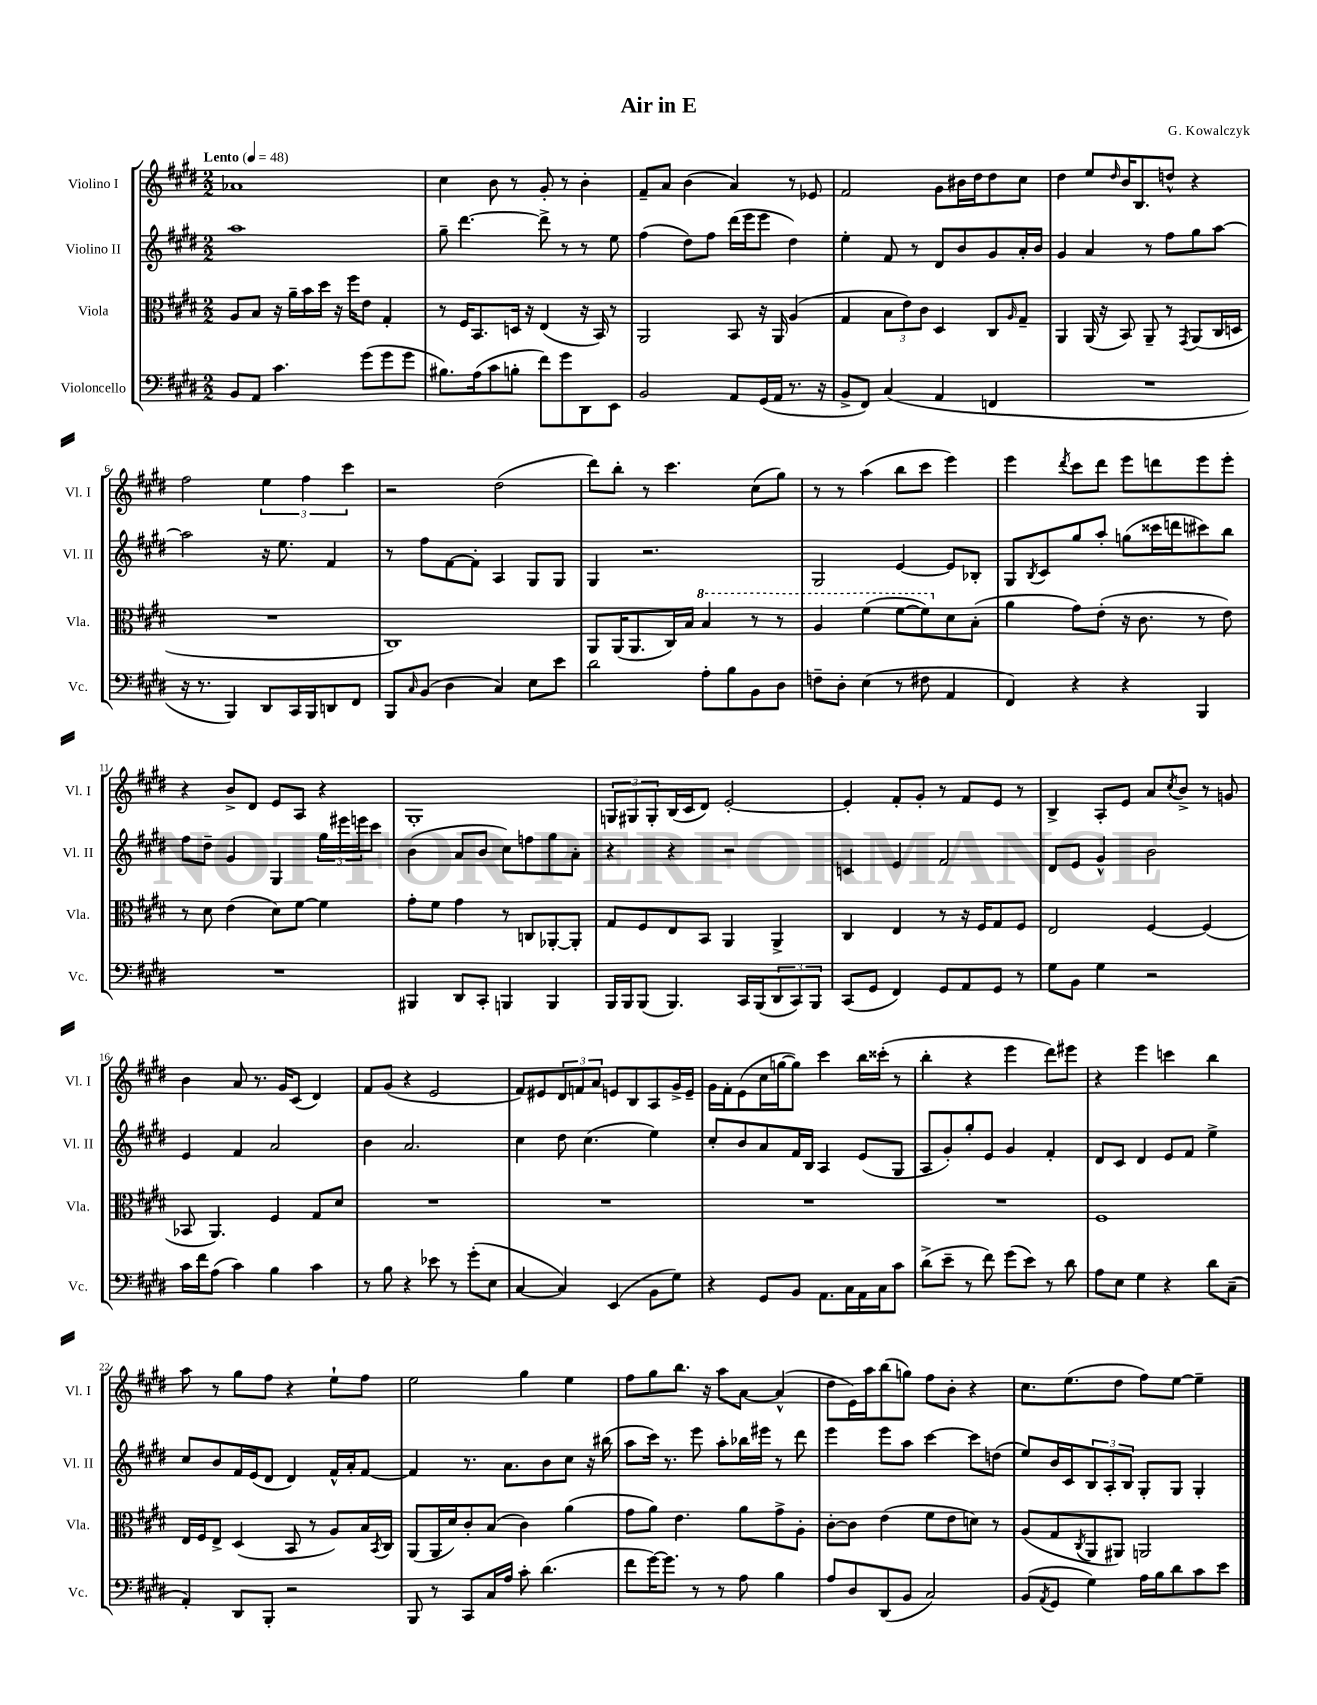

**kern	**kern	**kern	**kern
*part4	*part3	*part2	*part1
*staff4	*staff3	*staff2	*staff1
*I"Violoncello	*I"Viola	*I"Violino II	*I"Violino I
*I'Vc.	*I'Vla.	*I'Vl. II	*I'Vl. I
*clefF4	*clefC3	*clefG2	*clefG2
*k[f#c#g#d#]	*k[f#c#g#d#]	*k[f#c#g#d#]	*k[f#c#g#d#]
*M2/2	*M2/2	*M2/2	*M2/2
*MM48	*MM48	*MM48	*MM48
=1	=1	=1	=1
!	!	!	!LO:TX:a:B:t=Lento
8BB/L	8A/L	1aa	1a-X
8AA/J	8B/J	.	.
4.c#\	16r	.	.
.	16a~\LL	.	.
.	16b\	.	.
.	16dd#\JJ	.	.
.	16r	.	.
.	16ff#\KL	.	.
(8g#\L	8e\J	.	.
8g#\	4G#'/	.	.
8g#\J	.	.	.
=2	=2	=2	=2
8.B#X\L)	8r	8gg#~\	4cc#\
.	16F#/KL	[4.ddd#\	.
(16A\k	8.BB/	.	.
8c#\	.	.	8b\
8Bn'\J	16Dn/Jk	.	8r
.	16r	.	.
8f#\L)	(4E/	8ddd#^\]	8g#'/
8g#\	.	8r	8r
8DD#\	16r	8r	4b'\
.	16BB/)	.	.
8EE\J	8r	8ee\	.
=3	=3	=3	=3
2BB/	2AA/	(4ff#\	8f#~/L
.	.	.	8a/J
.	.	8dd#\L)	(4b\
.	.	8ff#\J	.
8AA/L	8BB/	(16ddd#\LL	4a/)
.	.	16eee\J	.
(16GG#/L	16r	8eee\J	.
16AA/JJ	16AA/	.	.
8.r	(4A/	4dd#\)	8r
.	.	.	8e-X/
16r	.	.	.
=4	=4	=4	=4
8BB^/L	4G#/	4ee'\	2f#/
8FF#/J)	.	.	.
(4C#/	12B\L	8f#/	.
.	12e\)	.	.
.	.	8r	.
.	12c#\J	.	.
4AA/	4D#/	8d#/L	8g#\L
.	.	8b/	16b#X\L
.	.	.	16dd#\J
4FFn/	8C#/L	8g#/	8dd#\
.	16qqA/	.	.
.	8G#~/J	16a'/L	8cc#\J
.	.	16b/JJ	.
=5	=5	=5	=5
1r	4AA/	4g#/	4dd#\
.	(16AA/	4a/	8ee/L
.	16r	.	.
.	.	.	16qqdd#/
.	8BB/)	.	16b/K
.	.	.	8.B/
.	8AA~/	8r	.
.	8r	8ff#\L	8ddn^^/J
.	8qGG#/	.	.
.	(8AA/L	8gg#\	4r
.	16C#/L	[8aa\J	.
.	16Dn/JJ	.	.
!!LO:LB:g=z
=6	=6	=6	=6
16r	1r	2aa\]	2ff#\
8.r	.	.	.
4BBB/)	.	.	.
8DD#/L	.	16r	6ee\
.	.	8.ee\	.
16CC#/L	.	.	.
.	.	.	6ff#\
16BBB/J	.	.	.
8DDn/	.	4f#/	.
.	.	.	6ccc#\
8FF#/J	.	.	.
=7	=7	=7	=7
8BBB/L	1C#)	8r	2r
16qqC#/	.	.	.
(8BB/J	.	8ff#\L	.
4D#\	.	[8f#\	.
.	.	8f#'\J]	.
4C#/)	.	4A/	(2dd#\
8E\L	.	8G#/L	.
8e\J	.	8G#/J	.
=8	=8	=8	=8
2d#\	8AA/L	4G#/	8ddd#\L)
.	(16AA/K	.	8bb'\J
.	8.AA/	.	.
.	.	2.r	8r
.	16C#/L)	.	4.ccc#\
.	16B/JJ	.	.
*	*8va	*	*
8A'\L	4b/	.	.
8B\	.	.	.
8BB\	8r	.	(8cc#\L
8D#\J	8r	.	8gg#\J)
=9	=9	=9	=9
8Fn~\L	4a/	2G#/	8r
8D#'\J	.	.	8r
(4E\	(4ff#\	.	(4aa\
8r	[8ff#\L	[4e/	8bb\L
8F#X\	8ff#\])	.	8ccc#\J
*	*X8va	*	*
4AA/	8d#\	8e/L]	4eee\)
.	(8B'\J	8B-X'/J	.
=10	=10	=10	=10
4FF#/)	4a\	8G#/L	4eee\
.	.	8qB/	.
.	.	8c#/	.
.	.	.	8qddd#/
4r	8g#\L)	8gg#/	8ccc#\L
.	(8e'\J	8aa'/J	8ddd#\J
4r	16r	(8ggn\L	8eee\L
.	8.c#\	.	.
.	.	16ccc##X\L	8dddn\
.	.	16dddn\J	.
4BBB/	8r	8ccc#X\)	8eee\
.	8e\)	8bb\J	8eee'\J
!!LO:LB:g=z
=11	=11	=11	=11
1r	8r	8ff#\L	4r
.	8d#\	8dd#~\J	.
.	(4e\	4g#/	8b^/L
.	.	.	8d#/J
.	8d#\L)	4G#/	8e/L
.	[8f#\J	.	8A/J
.	4f#\]	24gg#\LL	4r
.	.	24eee#X\	.
.	.	24eeen\J	.
.	.	8ccc#\J	.
=12	=12	=12	=12
4BBB#X/	8g#'\L	(4b\	1G#'
.	8f#\J	.	.
8DD#/L	4g#\	8a/L	.
8CC#'/J	.	8b/J	.
4BBBn/	8r	8cc#\L)	.
.	8Cn/L	8ffn\	.
4BBB/	[8AA-X'/	8gg#\	.
.	8AA-'/J]	8a'\J	.
=13	=13	=13	=13
16BBB/LL	8G#/L	4r	12Gn/L
16BBB/J	.	.	.
.	.	.	12G#X/
(8BBB/J	8F#/	.	.
.	.	.	12G#'/
4.BBB/)	8E/	4r	(16B/L
.	.	.	16c#/J
.	8BB/J	.	8d#/J)
.	4AA/	2r	[2e'/
16CC#/LL	.	.	.
(16BBB/J	.	.	.
12DD#/	4AA^/	.	.
12CC#/)	.	.	.
12BBB/J	.	.	.
=14	=14	=14	=14
(8CC#/L	4C#/	4cn/	4e'/]
8GG#/J	.	.	.
4FF#/)	4E/	4e/	8f#'/L
.	.	.	8g#'/J
8GG#/L	8r	2f#/	8r
8AA/	16r	.	8f#/L
.	16F#/KL	.	.
8GG#/J	8G#/	.	8e/J
8r	8F#/J	.	8r
=15	=15	=15	=15
8G#\L	2E/	8d#/L	4B^/
8BB\J	.	8e/J	.
4G#\	.	4g#^^/	8A'/L
.	.	.	8e/J
2r	[4F#/	2b\	8a/L
.	.	.	8qcc#/
.	.	.	8b^/J
.	(4F#/]	.	8r
.	.	.	8gn/
!!LO:LB:g=z
=16	=16	=16	=16
16c#\LL	8BB-X/	4e/	4b\
16f#\J	.	.	.
(8A\J	4.AA/)	.	.
4c#\)	.	4f#/	8a/
.	.	.	8.r
4B\	4F#/	2a/	.
.	.	.	16g#/KL
.	.	.	(8c#/J
4c#\	8G#/L	.	4d#/)
.	8d#/J	.	.
=17	=17	=17	=17
8r	1r	4b\	8f#/L
8B\	.	.	(8g#/J
4r	.	2.a/	4r
8e-X\	.	.	2e/
8r	.	.	.
(8g#'\L	.	.	.
8E\J	.	.	.
=18	=18	=18	=18
[4C#/	1r	4cc#\	8f#/L)
.	.	.	8e#X/
4C#/])	.	8dd#\	12d#/
.	.	.	12fn/
.	.	(4.cc#\	.
.	.	.	12a/J
(4EE/	.	.	8en/L
.	.	.	8B/
8BB\L	.	4ee\)	8A/
8G#\J)	.	.	16g#^/L
.	.	.	16e~/JJ
=19	=19	=19	=19
4r	1r	8cc#'/L	16g#\LL
.	.	.	16f#'\J
.	.	8b/	(8e\
8GG#/L	.	8a/	16cc#\L
.	.	.	[16ggn\J
8BB/J	.	16f#/L	8gg\J])
.	.	16B/JJ	.
8.AA\L	.	4A/	4ccc#\
16C#\L	.	.	.
16AA\	.	(8e/L	16bb\LL
16C#\J	.	.	(16ccc##X'\JJ
8c#\J	.	8G#/J	8r
=20	=20	=20	=20
(8d#^\L	1r	8A/L	4bb'\
8e~\J	.	8g#'/)	.
8r	.	8gg#'/	4r
8f#\)	.	8e/J	.
(8g#\L	.	4g#/	4eee\
8e\J)	.	.	.
8r	.	4f#'/	8ddd#\L)
8d#\	.	.	8eee#X\J
=21	=21	=21	=21
8A\L	1F#	8d#/L	4r
8E\J	.	8c#/J	.
4G#\	.	4d#/	4eee\
4r	.	8e/L	4cccn\
.	.	8f#/J	.
8d#\L	.	4ee^\	4bb\
(8C#~\J	.	.	.
!!LO:LB:g=z
=22	=22	=22	=22
4AA'/)	16E/LL	8cc#/L	8aa\
.	16F#/J	.	.
.	8E^/J	8b/	8r
8DD#/L	(4D#/	16f#/L	8gg#\L
.	.	(16e/J	.
8BBB'/J	.	8d#/J	8ff#\J
2r	8BB/	4d#/)	4r
.	8r	.	.
.	8A/L)	16f#^^/LL	8ee`\L
.	.	16a'/J	.
.	16B/L	[8f#/J	8ff#\J
.	8qBB/	.	.
.	16C#/JJ	.	.
=23	=23	=23	=23
8BBB/	(8AA/L	4f#/]	2ee\
8r	16AA/L	.	.
.	16d#/J)	.	.
8CC#/L	8c#'/	8.r	.
16C#/L	(8B/J	.	.
16A/JJ	.	8.a\L	.
8c#'\	4c#\)	.	4gg#\
(4.d#\	.	8b\	.
.	(4a\	8cc#\J	4ee\
.	.	16r	.
.	.	(16bb#X\	.
=24	=24	=24	=24
8f#\L	8g#\L	8aa\L	8ff#\L
[16g#\K)	8a\J)	16ccc#\Jk)	8gg#\
8.g#\J]	.	8.r	.
.	4.e\	.	8.bb\J
8r	.	8eee\	.
.	.	.	16r
8r	.	8aa'\L	8aa\L
8A\	8a\L	16bb-X\L	[8a\J
.	.	16eee#X\JJ	.
4B\	8g#^\	8r	(4a^^/]
.	8A'\J	8ddd#\	.
=25	=25	=25	=25
8A/L	[8c#'\L	4eee\	8dd#\L
8D#/	8c#\J]	.	16e\L)
.	.	.	16aa\J
(8DD#/	(4e\	8eee\L	(8bb\
8BB/J	.	8aa\J	8ggn\J)
2C#/)	8f#\L	[4ccc#\	8ff#\L
.	8e\	.	8b'\J
.	8dn\J)	8ccc#\L]	4r
.	8r	(8ddn\J	.
=26	=26	=26	=26
(8BB/L	(8A/L	8ee/L)	8.cc#\L
8qAA/	.	.	.
8GG#/J	8G#/	16b/L	.
.	.	16c#/J	(8.ee\
.	8qC#/	.	.
4G#\)	8AA/	12B/	.
.	.	12A'/	.
.	8AA#X/J)	.	8dd#\J
.	.	12B/J	.
16A\LL	2AAn/	8G#'/L	8ff#\L)
16B\J	.	.	.
8d#\	.	8G#/J	[8ee\J
8c#\	.	4G#'/	4ee~\]
8e\J	.	.	.
==	==	==	==
*-	*-	*-	*-
